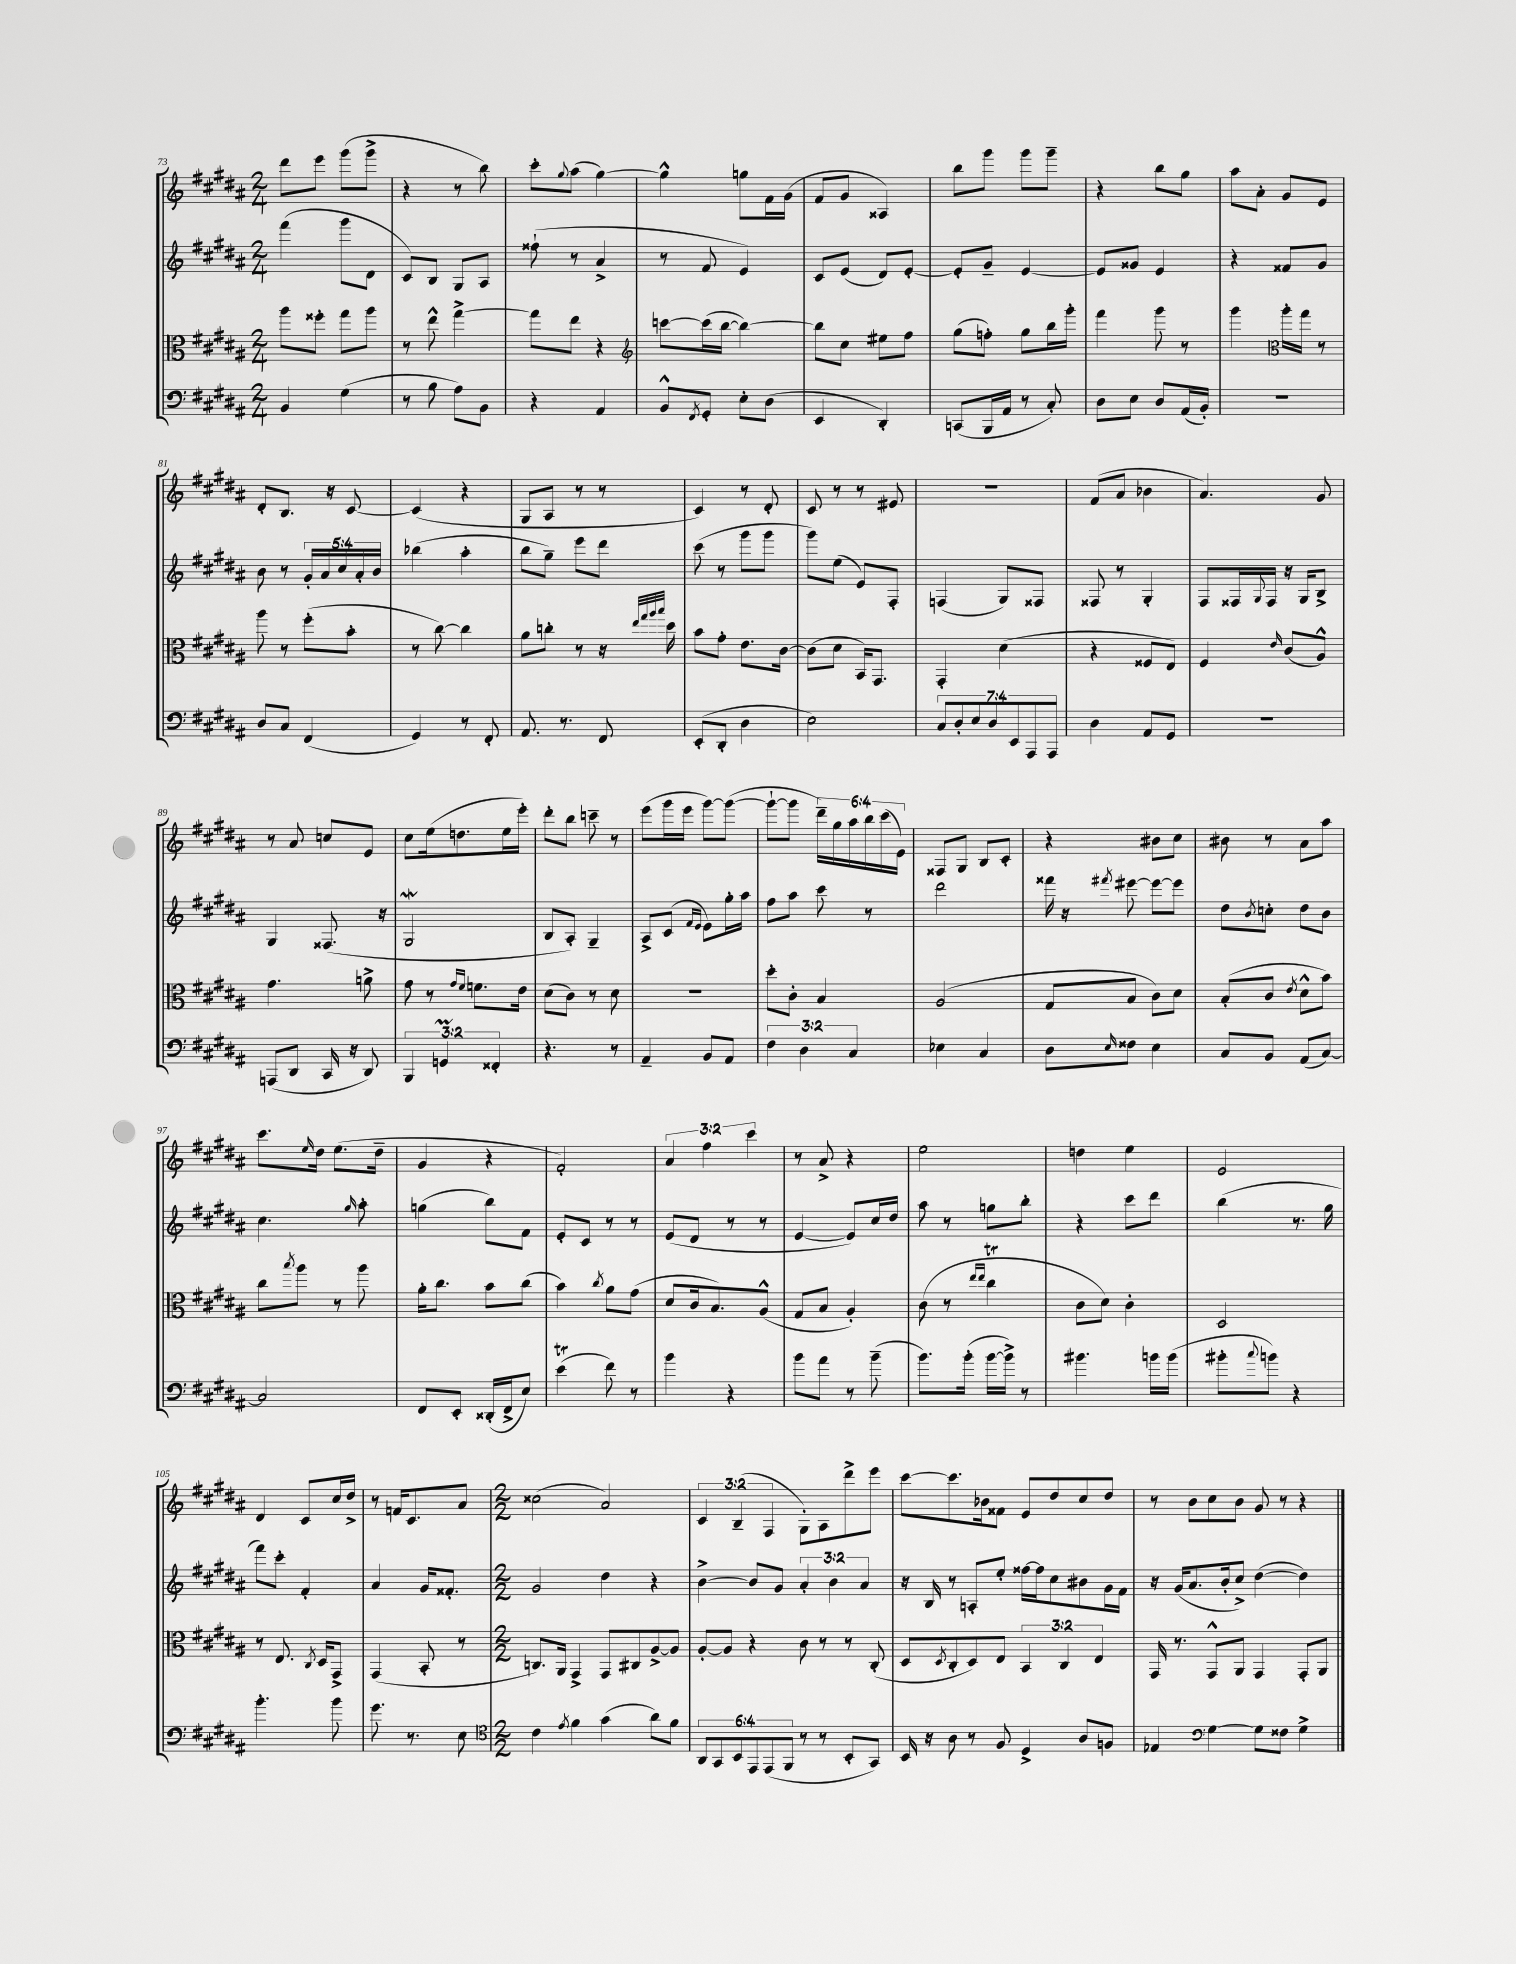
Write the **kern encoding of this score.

**kern	**kern	**kern	**kern
*staff4	*staff3	*staff2	*staff1
*clefF4	*clefC3	*clefG2	*clefG2
*k[f#c#g#d#a#]	*k[f#c#g#d#a#]	*k[f#c#g#d#a#]	*k[f#c#g#d#a#]
*M2/4	*M2/4	*M2/4	*M2/4
4BB/	8aa#\L	(4fff#\	8ddd#\L
.	8ff##'\J	.	8eee\J
(4G#\	8gg#\L	8ggg#\L	(8ggg#\L
.	8aa#\J	8d#\J	8ggg#^\J
=	=	=	=
8r	8r	8c#/L)	4r
8B\	8ee^^\	8B/J	.
8A#\L)	[4gg#^\	8G#/L	8r
8BB\J	.	8A#/J	8bb\)
=	=	=	=
4r	8gg#\]L	(8ff##`\	8ccc#'\L
.	.	.	8qqgg#/
.	8ee\J	8r	(8aa#\J
4AA#/	4r	4a#^/	[4gg#\)
=	=	=	=
*	*clefG2	*	*
8BB^^/L	[8ccc\L	8r	4gg#^^\]
8qFF#/	.	.	.
8GG#'/J	(16ccc\]L	8f#/	.
.	[16bb\JJ	.	.
8E'\L	4bb\_)	4e/)	8gg\L
(8D#\J	.	.	16f#\L
.	.	.	(16g#\JJ
=	=	=	=
4EE/	8bb\]L	8c#/L	8f#/L
.	8cc#\J	(8e/J	8g#/J
4DD#'/)	8ee#\L	8d#/L)	4A##/)
.	8ff#\J	[8e'/J	.
=	=	=	=
(8CC/L	(8gg#\L	8e'/]L	8bb\L
16BBB/L	8ff'\J)	8g#~/J	8ggg#\J
16AA#/JJ	.	.	.
8r	8gg#\L	[4e/	8ggg#\L
8C#'/)	16bb\L	.	8ggg#~\J
.	16ggg#'\JJ	.	.
=	=	=	=
8D#\L	4fff#\	8e/]L	4r
8E\J	.	8g##/J	.
8D#/L	8ggg#\	4e/	8bb\L
(16AA#/L	8r	.	8gg#\J
16BB'/JJ)	.	.	.
=	=	=	=
2r	4ggg#\	4r	8aa#\L
.	.	.	8a#'\J
*	*clefC3	*	*
.	16aa#'\LL	8f##/L	8g#/L
.	16gg#\JJ	.	.
.	8r	8g#/J	8e/J
=	=	=	=
8D#/L	8aa#\	8b\	8d#'/L
8C#/J	8r	8r	8.B/J
(4FF#/	(8ff#'\L	20g#'/LL	.
.	.	20a#/	.
.	.	.	16r
.	.	20cc#/	.
.	8b'\J	.	[8c#/
.	.	20a#'/	.
.	.	20b/JJ	.
=	=	=	=
4GG#/)	8r	(4bb-\	(4c#/]
.	[8cc#\)	.	.
8r	4cc#\]	4aa#'\	4r
8FF#'/	.	.	.
=	=	=	=
8.AA#/	8a#\L	8bb\L	8G#/L
.	8cc'\J	8gg#~\J)	8A#/J
8.r	.	.	.
.	8r	8eee\L	8r
8FF#/	16r	8ddd#\J	8r
.	32qqee/LLL	.	.
.	32qqgg#/	.	.
.	32qqaa#/	.	.
.	32qqbb/JJJ	.	.
.	16dd#\	.	.
=	=	=	=
(8EE'/L	8b\L	(8ccc#\	4c#/)
8DD#'/J	8g#'\J	8r	.
4D#\	8.e\L	8ggg#\L	8r
.	.	8ggg#\J	8d#'/
.	[16c#\Jk	.	.
=	=	=	=
2E\)	(8c#\]L	8ggg#\L)	8c#/
.	8d#\J	(8ee\J	8r
.	16BB/LK)	8e/L)	8r
.	8.GG#/J	.	.
.	.	8F#'/J	8e#/
=	=	=	=
14C#/L	4GG#'/	(4F/	2r
14D#'/	.	.	.
14E/	.	.	.
14D#/	.	.	.
.	(4d#\	8G#/L)	.
14EE/	.	.	.
14AAA#/	.	.	.
.	.	8F##/J	.
14AAA#/J	.	.	.
=	=	=	=
4D#\	4r	8F##/	(8f#/L
.	.	8r	8a#/J
8AA#/L	8F##/L	4G#'/	4b-\
8GG#/J	8E/J)	.	.
=	=	=	=
2r	4F#/	8F#/L	4.a#/)
.	.	16F##/L	.
.	.	8qqG#/	.
.	.	16F##/JJ	.
.	16qqe/	.	.
.	(8c#/L	16r	.
.	.	16G#/LK	.
.	8A#^^/J)	8B^/J	8g#/
=	=	=	=
(8AAA/L	4.g#\	4G#/	8r
8DD#/J	.	.	8a#/
16CC#/	.	(8.F##/	8cc/L
16r	.	.	.
8DD#/)	8a^\	.	8e/J
.	.	16r	.
=	=	=	=
6BBB/	8g#\	2G#/	8cc#\L
.	8r	.	(16ee\k
6GG/	.	.	.
.	.	.	8.dd\
.	16qqg#/LL	.	.
.	16qqf#/JJ	.	.
.	8.f\L	.	.
6FF##'/	.	.	.
.	.	.	16ee\L
.	16e\Jk	.	16eee'\JJ)
=	=	=	=
4.r	(8d#\L	8B/L	8ddd#'\L
.	8c#\J)	8A#'/J)	8bb\J
.	8r	4G#~/	8ccc~\
8r	8d#\	.	8r
=	=	=	=
4AA#~/	2r	8A#^/L	(8eee\L
.	.	(8c#/J	16ggg#\L
.	.	.	16eee\JJ
.	.	16qqf#/LL	.
.	.	16qqe/JJ	.
8BB/L	.	8e\L)	[8ggg#\L)
8AA#/J	.	16gg#'\L	(8ggg#\_J
.	.	16aa#\JJ	.
=	=	=	=
6F#\	8dd#'\L	8ff#\L	8ggg#`\_L
.	8c#'\J	8aa#\J	8ggg#\]J
6D#\	.	.	.
.	4B/	8ccc#\	24ddd#~\LL)
.	.	.	24gg#\
6C#/	.	.	24aa#\
.	.	8r	24bb\
.	.	.	(24ccc#\
.	.	.	24e\JJ)
=	=	=	=
4E-\	(2A#/	2ddd#\	8F##/L
.	.	.	8G#/J
4C#/	.	.	8B/L
.	.	.	8c#'/J
=	=	=	=
8D#\L	8G#/L	16fff##\	4r
.	.	16r	.
16qqE/	.	8qfff#/	.
8F##\J	8B/J	[8eee#\	.
4E\	8c#\L)	8eee#\_L	8b#\L
.	8d#\J	8eee#\]J	8cc#\J
=	=	=	=
8C#/L	(8B'/L	8dd#\L	8b#\
.	.	8qb/	.
8BB/J	8c#/J	8cc'\J	8r
.	8qe/	.	.
(8AA#/L	8d#^^\L	8dd#\L	8a#\L
[8C#/J)	8b\J)	8b\J	8aa#\J
=	=	=	=
2C#/]	8cc#\L	4.cc#\	8.ccc#\L
.	8qbb/	.	.
.	8aa#\J	.	.
.	.	.	16qqee/
.	.	.	16dd#\Jk
.	8r	.	(8.ee\L
.	.	16qqgg#/	.
.	8aa#\	8aa#'\	.
.	.	.	16dd#~\Jk
=	=	=	=
8FF#/L	16a#'\LK	(4gg\	4g#/
.	8.cc#\J	.	.
8EE'/J	.	.	.
(16DD##'/LL	8b\L	8bb\L)	4r
16FF#^/J	.	.	.
8E/J)	(8cc#\J	8f#\J	.
=	=	=	=
(4e\	4b\)	8e'/L	2f#'/)
.	.	8c#/J	.
.	8qcc#/	.	.
8f#\)	8a#\L	8r	.
8r	(8g#\J	8r	.
=	=	=	=
4b\	8d#/L	(8e/L	6a#/
.	16c#/k	8d#/J	.
.	.	.	6ff#\
.	8.B/)	.	.
4r	.	8r	.
.	.	.	6ccc#\
.	(8A#^^/J	8r	.
=	=	=	=
8b\L	8G#/L	[4e/	8r
8a#\J	8B/J	.	8a#^/
8r	4A#'/)	8e/]L)	4r
(8b~\	.	16cc#/L	.
.	.	16dd#/JJ	.
=	=	=	=
8.b\L)	(8c#\	8aa#\	2ee\
.	8r	8r	.
(16b'\Jk	.	.	.
.	16qqee/LL	.	.
.	16qqee/JJ	.	.
[16b\LL	4cc#\	8gg\L	.
16b^\]JJ)	.	.	.
8r	.	8bb'\J	.
=	=	=	=
4.b#\	8c#\L	4r	4dd\
.	8d#\J)	.	.
.	4c#'\	8ccc#\L	4ee\
16b\LL	.	8ddd#\J	.
(16b\JJ	.	.	.
=	=	=	=
8b#'\L	2D#/	(4bb\	2e/
8qqcc#/	.	.	.
8b\J)	.	.	.
4r	.	8.r	.
.	.	16gg#\	.
=	=	=	=
4.b'\	8r	8fff#\L)	4d#/
.	8.E/	8ccc#'\J	.
.	.	4f#'/	8c#/L
.	8qC#/	.	.
.	16D#/LK	.	.
8b\	8GG#^/J	.	16cc#/L
.	.	.	16dd#^/JJ
=	=	=	=
8.g#\	(4GG#/	4a#/	8r
.	.	.	16f/LK
8.r	.	.	8.c#/
.	8BB'/	16g#/LK	.
.	.	8.f##'/J	.
8E\	8r	.	8a#/J
=	=	=	=
*clefC4	*	*	*
*M2/2	*M2/2	*M2/2	*M2/2
4c#\	8.C/L)	2g#/	(2cc##\
.	16AA#/Jk	.	.
8qe/	.	.	.
4f#\	4GG#^/	.	.
(4g#\	8GG#/L	4dd#\	2a#/)
.	8C#/	.	.
8a#\L)	[8A#^/	4r	.
8f#\J	8A#/]J	.	.
=	=	=	=
12AA#/L	[8A#'/L	[4b^\	6c#/
12GG#/	.	.	.
.	8A#/]J	.	.
12BB/	.	.	(6B~/
12EE/	4r	8b/]L	.
(12EE/	.	.	6F#/
.	.	8g#/J	.
12FF#/J	.	.	.
8r	8c#\	6a#'/	8G#'\L)
8r	8r	.	8A#\
.	.	6b\	.
8BB'/L	8r	.	8ddd#^\
.	.	6a#/	.
8GG#/J)	(8C#'/	.	8eee\J
=	=	=	=
16BB/	8D#/L	16r	[8ccc#\L
16r	.	16B/	.
.	8qD#/	.	.
8A#\	8C#'/	8r	8.ccc#\]
8r	8D#/)	8A'/L	.
.	.	.	16b-\k
8F#/	8E/J	8ee'/J	8f##\J
4D#^/	6BB/	[16ff##\LL	8e/L
.	.	16ff##\]J	.
.	.	8cc#\	8dd#/
.	6C#/	.	.
8A#/L	.	8b#\	8cc#/
.	6E/	.	.
8F/J	.	16g#\L	8dd#/J
.	.	16f#\JJ	.
=	=	=	=
4E-/	16GG#/	16r	8r
.	8.r	(16g#/LK	.
.	.	8.a#/	8b\L
*clefF4	*	*	*
[4G#\	8GG#^^/L	.	8cc#\
.	.	16b'/k	.
.	8AA#/J	8cc#^/J)	8b\J
8G#\]L	4GG#/	([4dd#\	8g#/
8F##\J	.	.	8r
4G#^\	8GG#'/L	4dd#\])	4r
.	8AA#/J	.	.
==	==	==	==
*-	*-	*-	*-
